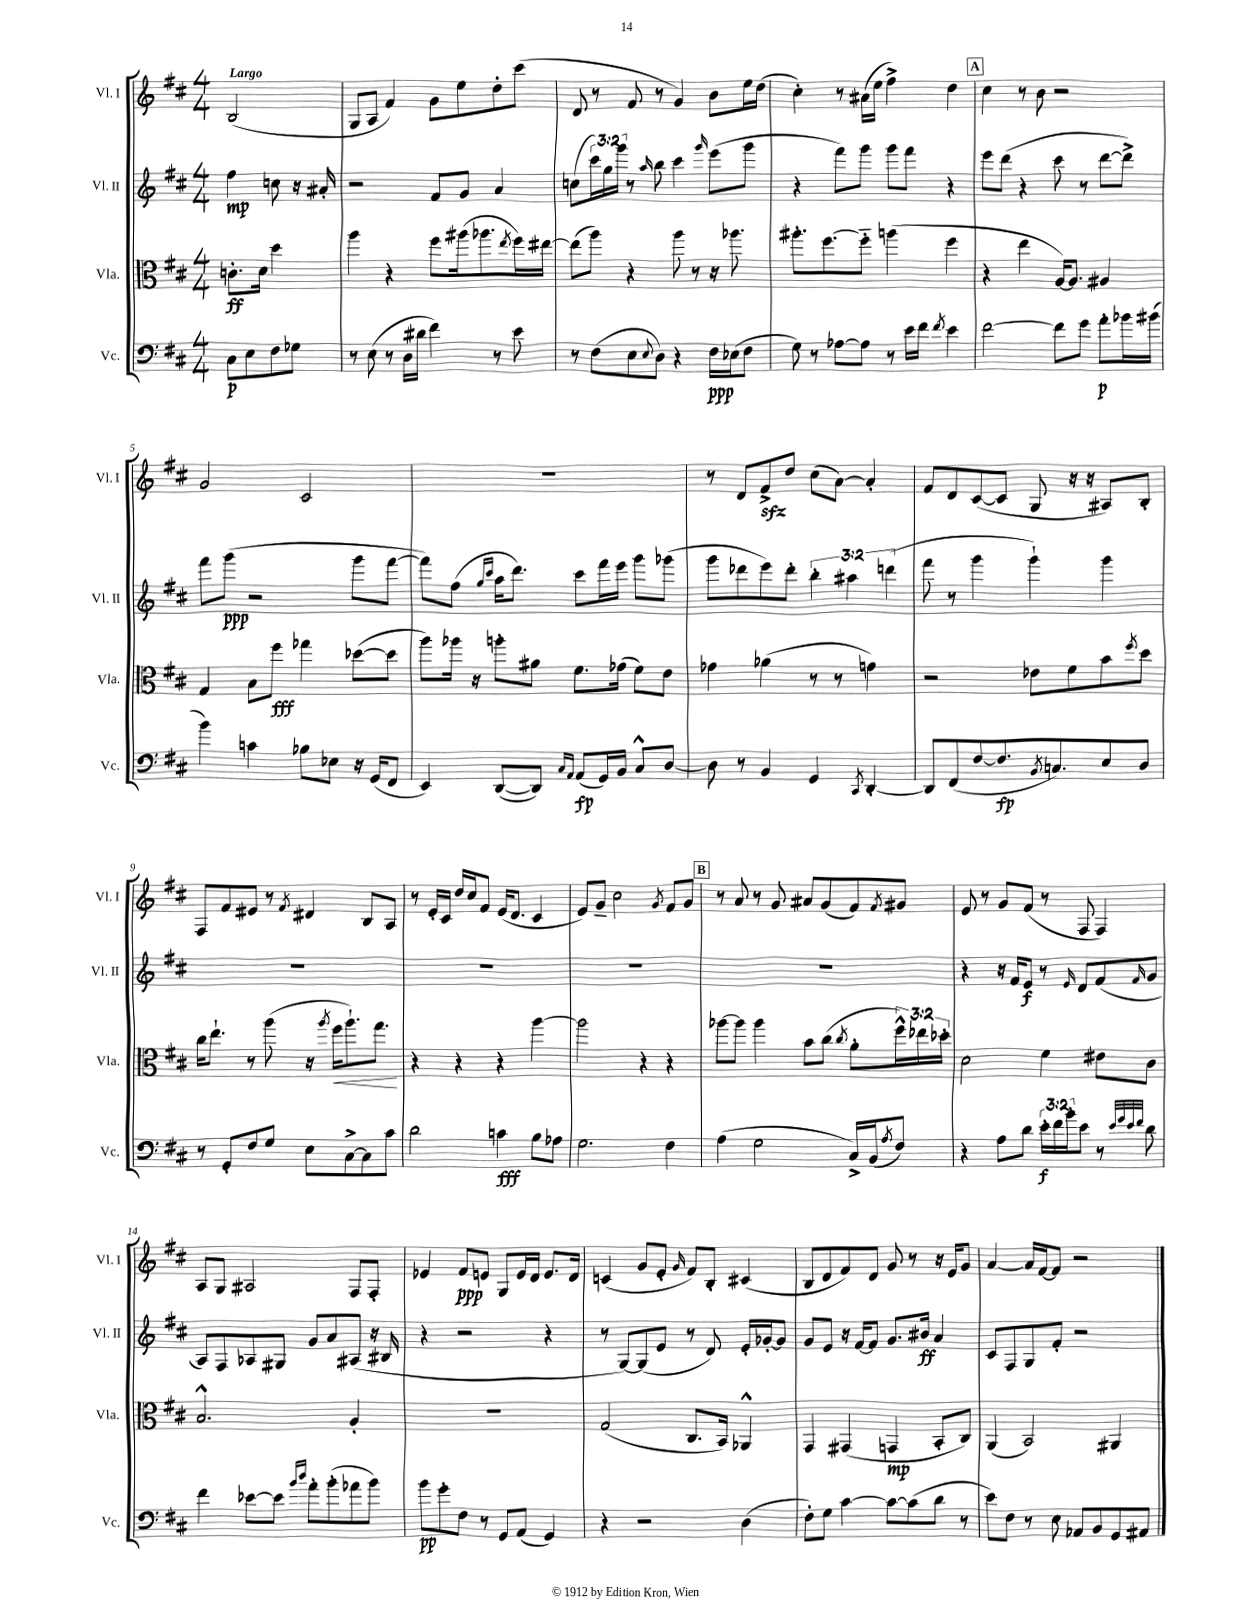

**kern	**kern	**kern	**kern
*staff4	*staff3	*staff2	*staff1
*clefF4	*clefC3	*clefG2	*clefG2
*k[f#c#]	*k[f#c#]	*k[f#c#]	*k[f#c#]
*M4/4	*M4/4	*M4/4	*M4/4
8C#	8.c'	4ff#	(2B
8E	.	.	.
.	16d	.	.
8F#	4dd	8cc	.
8G-	.	16r	.
.	.	16a#'	.
=	=	=	=
8r	4aa	2r	8G
(8E	.	.	8A
8r	4r	.	4f#)
16D	.	.	.
16d#	.	.	.
4f#)	8ff#	8f#	8g
.	(16aa#	8g	8ee
.	8.aa-	.	.
8r	.	4a	8dd'
.	8qee	.	.
8e	16ff#)	.	(8ccc#
.	[16ee#	.	.
=	=	=	=
8r	(8ee#]	(8cc	8d
(8F#	8aa)	24ccc#)	8r
.	.	24gg	.
.	.	24ggg	.
8E	4r	8r	8f#
8qqE	.	16qqaa	.
8D)	.	8bb	8r
4r	8aa	4ccc#	4g)
.	8r	.	.
.	.	16qqggg	.
16F#	16r	(8eee	8b
(16E-	8.aa-	.	.
8F#	.	8ggg	16ee
.	.	.	(16dd
=	=	=	=
8G)	8.aa#'	4r	4cc#')
8r	.	.	.
.	[8.ff#	.	.
[8A-	.	8fff#)	8r
8A-]	8ff#'~]	8ggg	(16a#
.	.	.	16ee
8r	(4aa	8ggg	4ff#^)
16e	.	8fff#	.
16f#	.	.	.
8qf#	.	.	.
4e	4ff#	4r	4dd
=	=	=	=
[2f#	4r	8eee	4cc#
.	.	(8ddd	.
.	4ee	4r	8r
.	.	.	8b
8f#]	[16A)	8ccc#	2r
.	8.A]	.	.
8g	.	8r	.
8a'	4A#	[8ddd	.
16b-	.	8ddd^])	.
(16b#	.	.	.
=	=	=	=
4b)	4G	8fff#	2g
.	.	(8ggg	.
4c	8B	2r	.
.	8ff#	.	.
8B-	4gg-	.	2c#
8E-	.	.	.
16r	([8dd-	8ggg	.
(16GG	.	.	.
8FF#	8dd-]	[8fff#	.
=	=	=	=
4EE)	8aa)	8fff#])	1r
.	16aa-	(8ff#	.
.	16r	.	.
.	.	16qqgg	.
.	.	16qqccc#	.
([8DD	8aa'	16aa	.
.	.	8.ddd)	.
8DD])	8a#	.	.
16qqC#	.	.	.
16qqAA	.	.	.
(8AA	8.f#	8ccc#	.
16GG)	.	16fff#	.
16BB	(16g-	16eee	.
8C#^^	8f#)	8ggg	.
[8D	8e	(8ggg-	.
=	=	=	=
8D]	4g-	8ggg	8r
8r	.	8ddd-	8d
4BB	(4a-	8eee)	8f#^
.	.	8ddd-'	8dd
4GG	8r	6bb'	(8cc#
.	8r	.	[8a)
.	.	6aa#	.
8qCC#	.	.	.
[4DD'	4g)	.	4a']
.	.	(6ddd	.
=	=	=	=
8DD]	2r	8fff#	8f#
(8FF#	.	8r	8d
[8F#	.	4ggg	([8c#
8.F#]	.	.	8c#]
.	8e-	4ggg`)	8G
8qBB	.	.	.
8.C)	.	.	.
.	8f#	.	16r
.	.	.	16r
8E	8b	4ggg	8A#)
.	8qff#	.	.
8D	8dd	.	8B'
=	=	=	=
8r	16cc#	1r	8F#
.	8.ee`	.	.
8GG'	.	.	8f#
8F#	8r	.	8e#
8G	(8aa	.	8r
.	.	.	8qf#
8E	16r	.	4d#
.	8qaa	.	.
.	16ff#	.	.
[8C#^	8.aa`)	.	.
8C#]	.	.	8B
.	8.gg	.	.
8c#	.	.	8A
=	=	=	=
2d	4r	1r	8r
.	.	.	16e'
.	.	.	16c#
.	4r	.	16dd
.	.	.	16cc#
.	.	.	8f#
4c	4r	.	(16e
.	.	.	8.d
8B	[4aa	.	4c#
8A-	.	.	.
=	=	=	=
2.G	2aa]	1r	8e)
.	.	.	8g~
.	.	.	2cc#
.	4r	.	.
.	.	.	8qg
4F#	4r	.	8f#
.	.	.	8g
=	=	=	=
(4A	[8aa-	1r	8r
.	8aa-]	.	8a
2G	4aa-	.	8r
.	.	.	8g
.	8b	.	8a#
.	(8cc#	.	(8g
.	8qcc#	.	.
16C#^)	8a'	.	8f#)
(16BB	.	.	.
8qA	.	.	8qf#
8F#)	24ff#^^)	.	8g#
.	24ee-	.	.
.	24dd-'	.	.
=	=	=	=
4r	2d	4r	8e
.	.	.	8r
8A	.	16r	8g
.	.	16f#	.
8d	.	8e	(8f#
24e'	4f#	8r	8r
24f#	.	.	.
24b'	.	.	.
.	.	16qqe	.
8e	.	8d	8F#
8r	8e#	(8f#	4F#)
32qqe	.	.	.
32qqg	.	.	.
32qqe	.	.	.
32qqf#	.	16qqf#	.
8d	8c#	8g	.
=	=	=	=
4f#	2.B^^	8A)	8A
.	.	8F#	8G
[8e-	.	8A-	2A#
8e-]	.	8G#	.
16qqb	.	.	.
16qqdd	.	.	.
8a'	.	8g	.
(8b'	.	8a	.
8a-	4A'	(8A#	8F#
8b)	.	16r	8F#'
.	.	16B#	.
=	=	=	=
8b	1r	4r	4e-
8g'	.	.	.
8F#	.	2r	8f#
8r	.	.	8e
8GG	.	.	8G
(8AA	.	.	16e
.	.	.	16d
4GG)	.	4r	8.e
.	.	.	16d
=	=	=	=
4r	(2G	8r	(4c
.	.	[8G)	.
2r	.	(8G]	8g
.	.	8e	8e'
.	.	.	16qqg
.	8.C#	8r	8f#)
.	.	8d)	8B'
.	16BB)	.	.
(4D	4AA-^^	16e'	(4c#
.	.	[16g-'	.
.	.	8g-]	.
=	=	=	=
8F#')	4GG	8g	8B
8G	.	8e	8d
[4c#	(4GG#	16r	8f#)
.	.	[16f#	.
.	.	8f#]	8d
8c#_	4GG	8.g	8g
(8c#]	.	.	8r
.	.	16b#	.
8d	8BB'	4a	16r
.	.	.	16e
8r	8C#)	.	8g
=	=	=	=
8e)	(4AA	8c#	[4a
8F#	.	8F#	.
8r	2BB)	8G	16a]
.	.	.	[16f#
8E	.	8f#'	8f#]
8AA-	.	2r	2r
8BB	.	.	.
8GG	4AA#	.	.
8AA#	.	.	.
==	==	==	==
*-	*-	*-	*-
